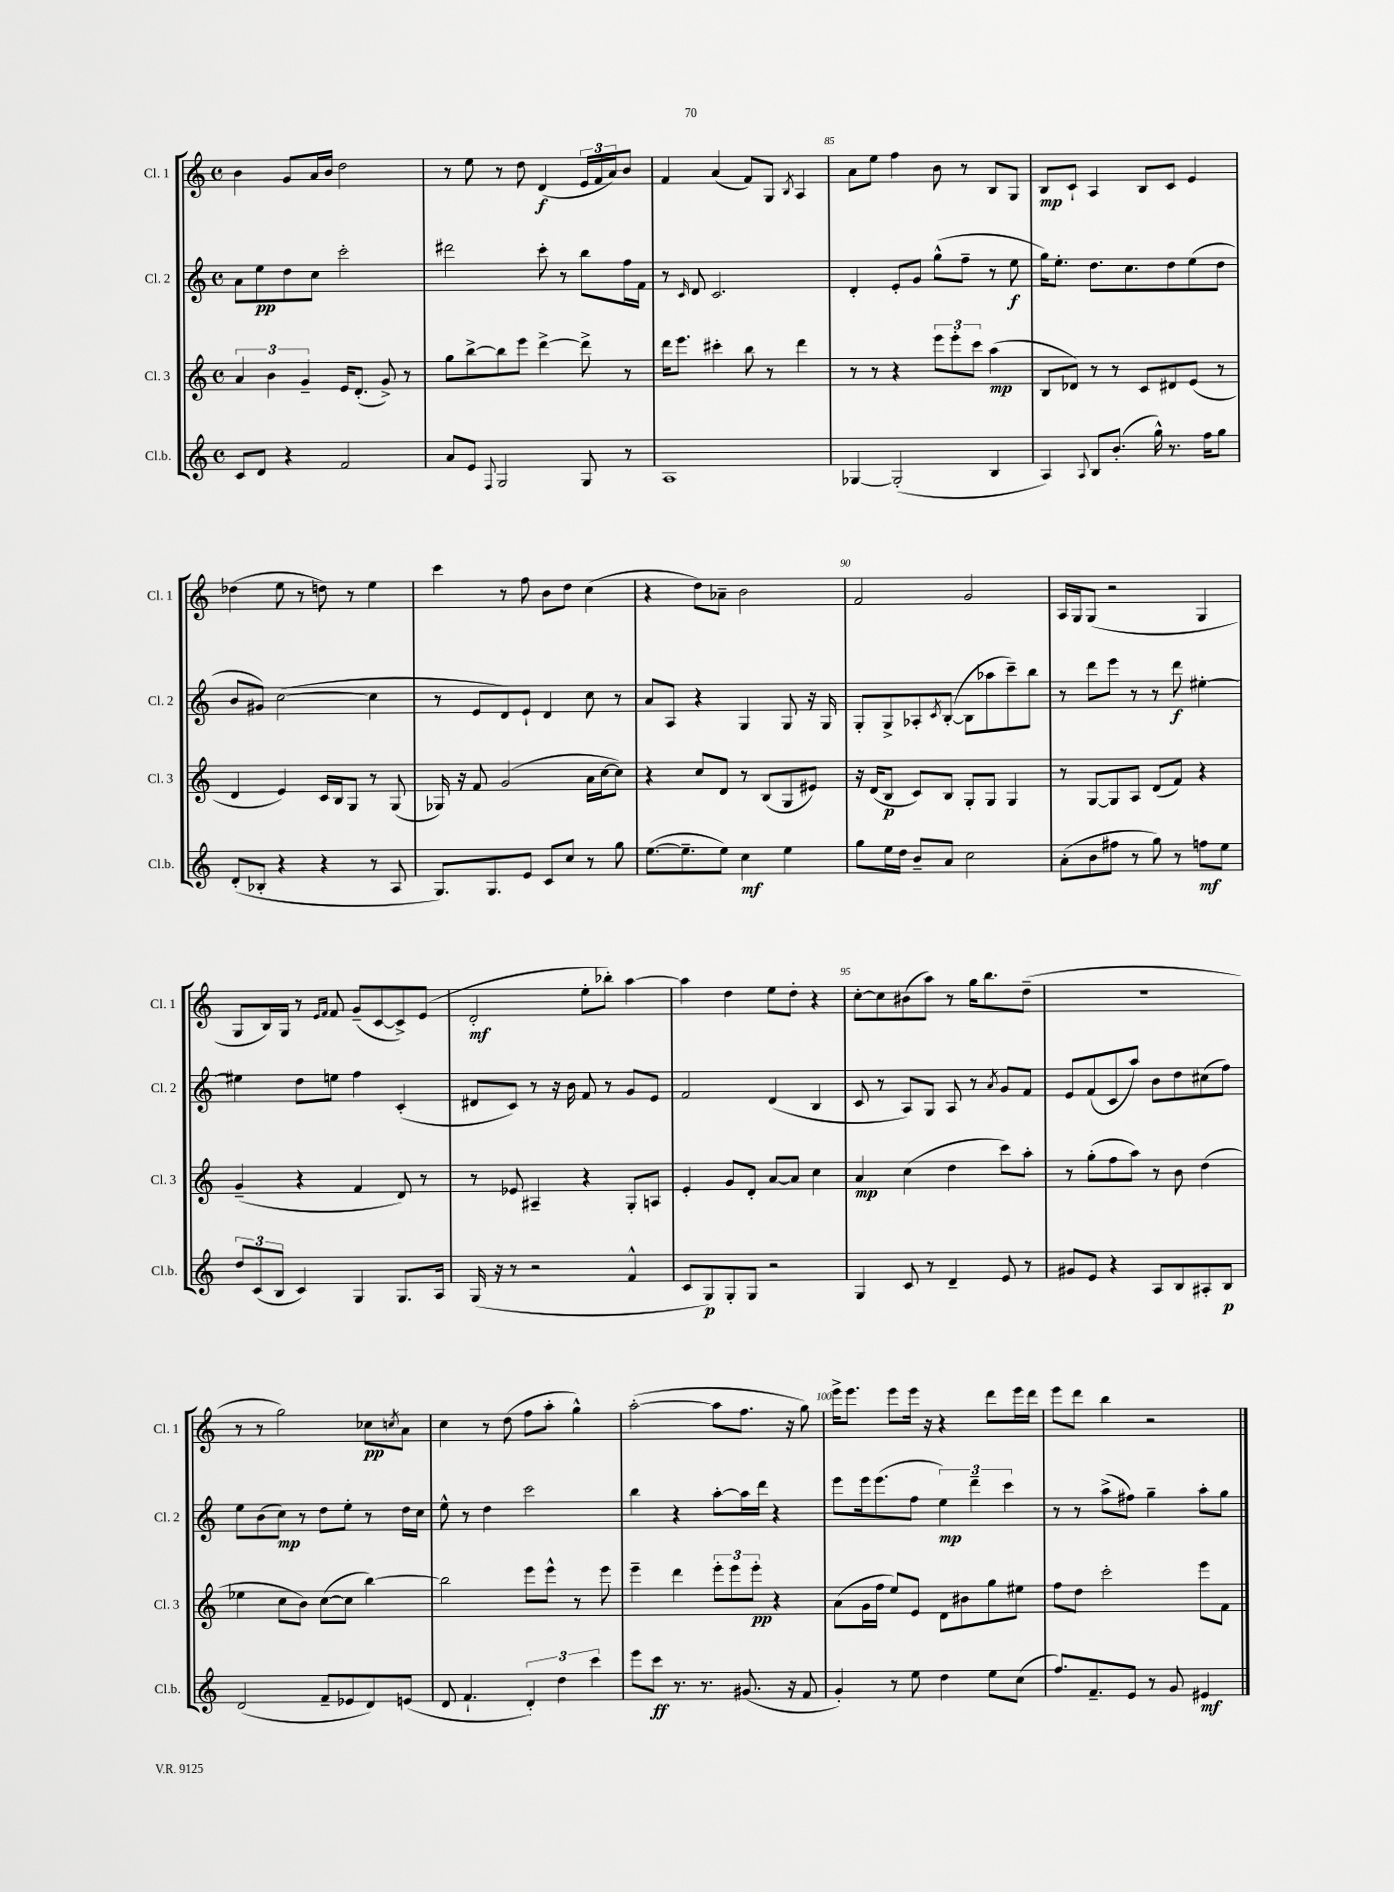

**kern	**kern	**kern	**kern
*staff4	*staff3	*staff2	*staff1
*clefG2	*clefG2	*clefG2	*clefG2
*k[]	*k[]	*k[]	*k[]
*M4/4	*M4/4	*M4/4	*M4/4
*met(c)	*met(c)	*met(c)	*met(c)
8c	6a	8a	4b
8d	.	8ee	.
.	6b	.	.
4r	.	8dd	8g
.	6g~	.	.
.	.	8cc	16a
.	.	.	16b
2f	16e	2ccc'	2dd
.	(8.d'	.	.
.	8g^)	.	.
.	8r	.	.
=	=	=	=
8a	8gg	2ddd#	8r
8e	[8bb^	.	8ee
8qqF	.	.	.
2G	8bb]	.	8r
.	8eee	.	8dd
.	[4ddd^	8ccc'	(4d
.	.	8r	.
8G	8ddd^]	8bb	24e
.	.	.	24f
.	.	.	24a)
8r	8r	16ff	8b
.	.	16f	.
=	=	=	=
1A	16ddd	8r	4f
.	8.eee	.	.
.	.	16qqc	.
.	.	8d	.
.	4ccc#'	2.c	(4a
.	8bb	.	8f)
.	8r	.	8G
.	.	.	8qB
.	4ddd	.	4A
=	=	=	=
[4G-	8r	4d'	8a
.	8r	.	8ee
(2G-']	4r	8e'	4ff
.	.	8g	.
.	12eee	(8gg^^	8b
.	12eee'	.	.
.	.	8ff~	8r
.	12ccc	.	.
4B	(4aa	8r	8B
.	.	8ee	8G
=	=	=	=
4A)	8B	16gg)	8B
.	.	8.ee'	.
.	8d-)	.	8c`
8qqA	.	.	.
8B	8r	8.dd	4A
(8.b'	8r	.	.
.	.	8.cc	.
.	8c	.	8B
16gg^^)	.	.	.
8.r	8d#	8dd	8c
.	(8e	(8ee	4e
16ff	.	.	.
8gg	8r	8dd	.
=	=	=	=
(8d'	4d	8b	(4dd-
8B-'	.	8g#)	.
4r	4e)	([2cc	8ee
.	.	.	8r
4r	16c	.	8dd)
.	16B	.	.
.	8G	.	8r
8r	8r	4cc]	4ee
8A	(8G	.	.
=	=	=	=
8.G)	16G-)	8r	4ccc
.	16r	.	.
.	8f	8e	.
8.G	.	.	.
.	(2g	8d)	8r
8e	.	8e`	8ff
8c	.	4d	8b
8cc	.	.	8dd
8r	16a	8cc	(4cc
.	[16cc	.	.
8gg	8cc])	8r	.
=	=	=	=
([8.ee	4r	8a	4r
.	.	8A	.
8.ee~]	.	.	.
.	8cc	4r	8dd)
8ee)	8d	.	8a-~
4cc	8r	4G	2b
.	(8B	.	.
4ee	8G	8G	.
.	8e#)	16r	.
.	.	16G	.
=	=	=	=
8gg	16r	8G'	2f
.	(16d	.	.
16ee	8B	8G^	.
16dd	.	.	.
8b~	8c)	8A-'	.
.	.	8qc	.
8a	8B	([8B'	.
2cc	8G'	8B]	2g
.	8G	8aa-	.
.	4G	8ccc~)	.
.	.	8bb	.
=	=	=	=
(8a'	8r	8r	16A
.	.	.	16G
8b	[8G	8ddd	(8G
8ff#	8G]	8eee	2r
8r	8A	8r	.
8gg)	(8d	8r	.
8r	8f)	8ddd	.
8ff	4r	[4ee#'	4G
8ee	.	.	.
=	=	=	=
12dd	(4g~	4ee#]	8G
(12c	.	.	.
.	.	.	16B)
12B	.	.	.
.	.	.	16G
4c)	4r	8dd	8r
.	.	.	16qqe
.	.	.	16qqf
.	.	8ee	8f
4G	4f	4ff	(8g~
.	.	.	[8c
8.G	8d)	(4c'	8c^])
.	8r	.	(8e
16A	.	.	.
=	=	=	=
(16G	8r	8d#	2d'
16r	.	.	.
8r	8e-	8c)	.
2r	4A#~	8r	.
.	.	16r	.
.	.	16b	.
.	4r	8f	8ee'
.	.	8r	8bb-')
4f^^	8G'	8g	[4aa
.	8A	8e	.
=	=	=	=
8c	4e'	2f	4aa]
8G)	.	.	.
8G'	8g	.	4dd
8G	8d'	.	.
2r	[8a	(4d	8ee
.	8a]	.	8dd'
.	4cc	4B	4r
=	=	=	=
4G	4a	8c	[8cc'
.	.	8r	8cc]
8c	(4cc	8A)	(8b#
8r	.	8G	8aa)
4d~	4dd	8A	8r
.	.	8r	16gg
.	.	.	8.bb
.	.	8qa	.
8e	8ccc)	8g	.
8r	8aa'	8f	(8dd~
=	=	=	=
8g#	8r	8e	1r
8e	(8gg'	(8f	.
4r	8ff	8c	.
.	8aa)	8aa)	.
8A	8r	8b	.
8B	8b	8dd	.
8A#'	(4dd	(8cc#	.
8B	.	8ff)	.
=	=	=	=
(2d	4ee-	8ee	8r
.	.	(8b	8r
.	8cc	8cc)	2gg)
.	8b)	8r	.
8f~	([8cc	8dd	.
8e-	8cc]	8ee'	.
8d)	[4bb)	8r	8cc-
.	.	.	8qcc
(8e	.	16dd	8a
.	.	16cc	.
=	=	=	=
8d	2bb]	8ee^^	4cc
4.f`	.	8r	.
.	.	4dd	8r
.	.	.	(8dd
6d')	8eee	2ccc	8ff
.	8eee^^	.	8aa'
6dd	.	.	.
.	8r	.	4gg^^)
6ccc	.	.	.
.	8eee	.	.
=	=	=	=
8eee	4eee~	4bb	([2aa'
8ccc	.	.	.
8.r	4ddd	4r	.
8.r	.	.	.
.	12eee'	[8aa'	8aa]
.	12eee	.	.
(8.g#	.	16aa]	8.ff
.	12eee'	.	.
.	.	16ddd	.
.	4r	4r	.
16r	.	.	16r
8f	.	.	8gg)
=	=	=	=
4g')	(8a	8eee	16eee^
.	.	.	8.eee
.	16g	16eee	.
.	16ff	(8.eee	.
8r	8ee)	.	8eee
8ee	8e	8ff	16eee
.	.	.	16r
4dd	8d	6ee)	4r
.	8b#	.	.
.	.	6ddd~	.
8ee	8gg	.	8ddd
.	.	6ccc	.
(8cc	8ee#	.	16eee
.	.	.	16ddd
=	=	=	=
8.ff)	8ff	8r	8eee
.	8dd	8r	8ddd
8.f~	.	.	.
.	2ccc'	(8aa^	4bb
8e	.	8ff#)	.
8r	.	4gg~	2r
8g	.	.	.
4e#	8eee	8aa'	.
.	8f	8gg	.
==	==	==	==
*-	*-	*-	*-
